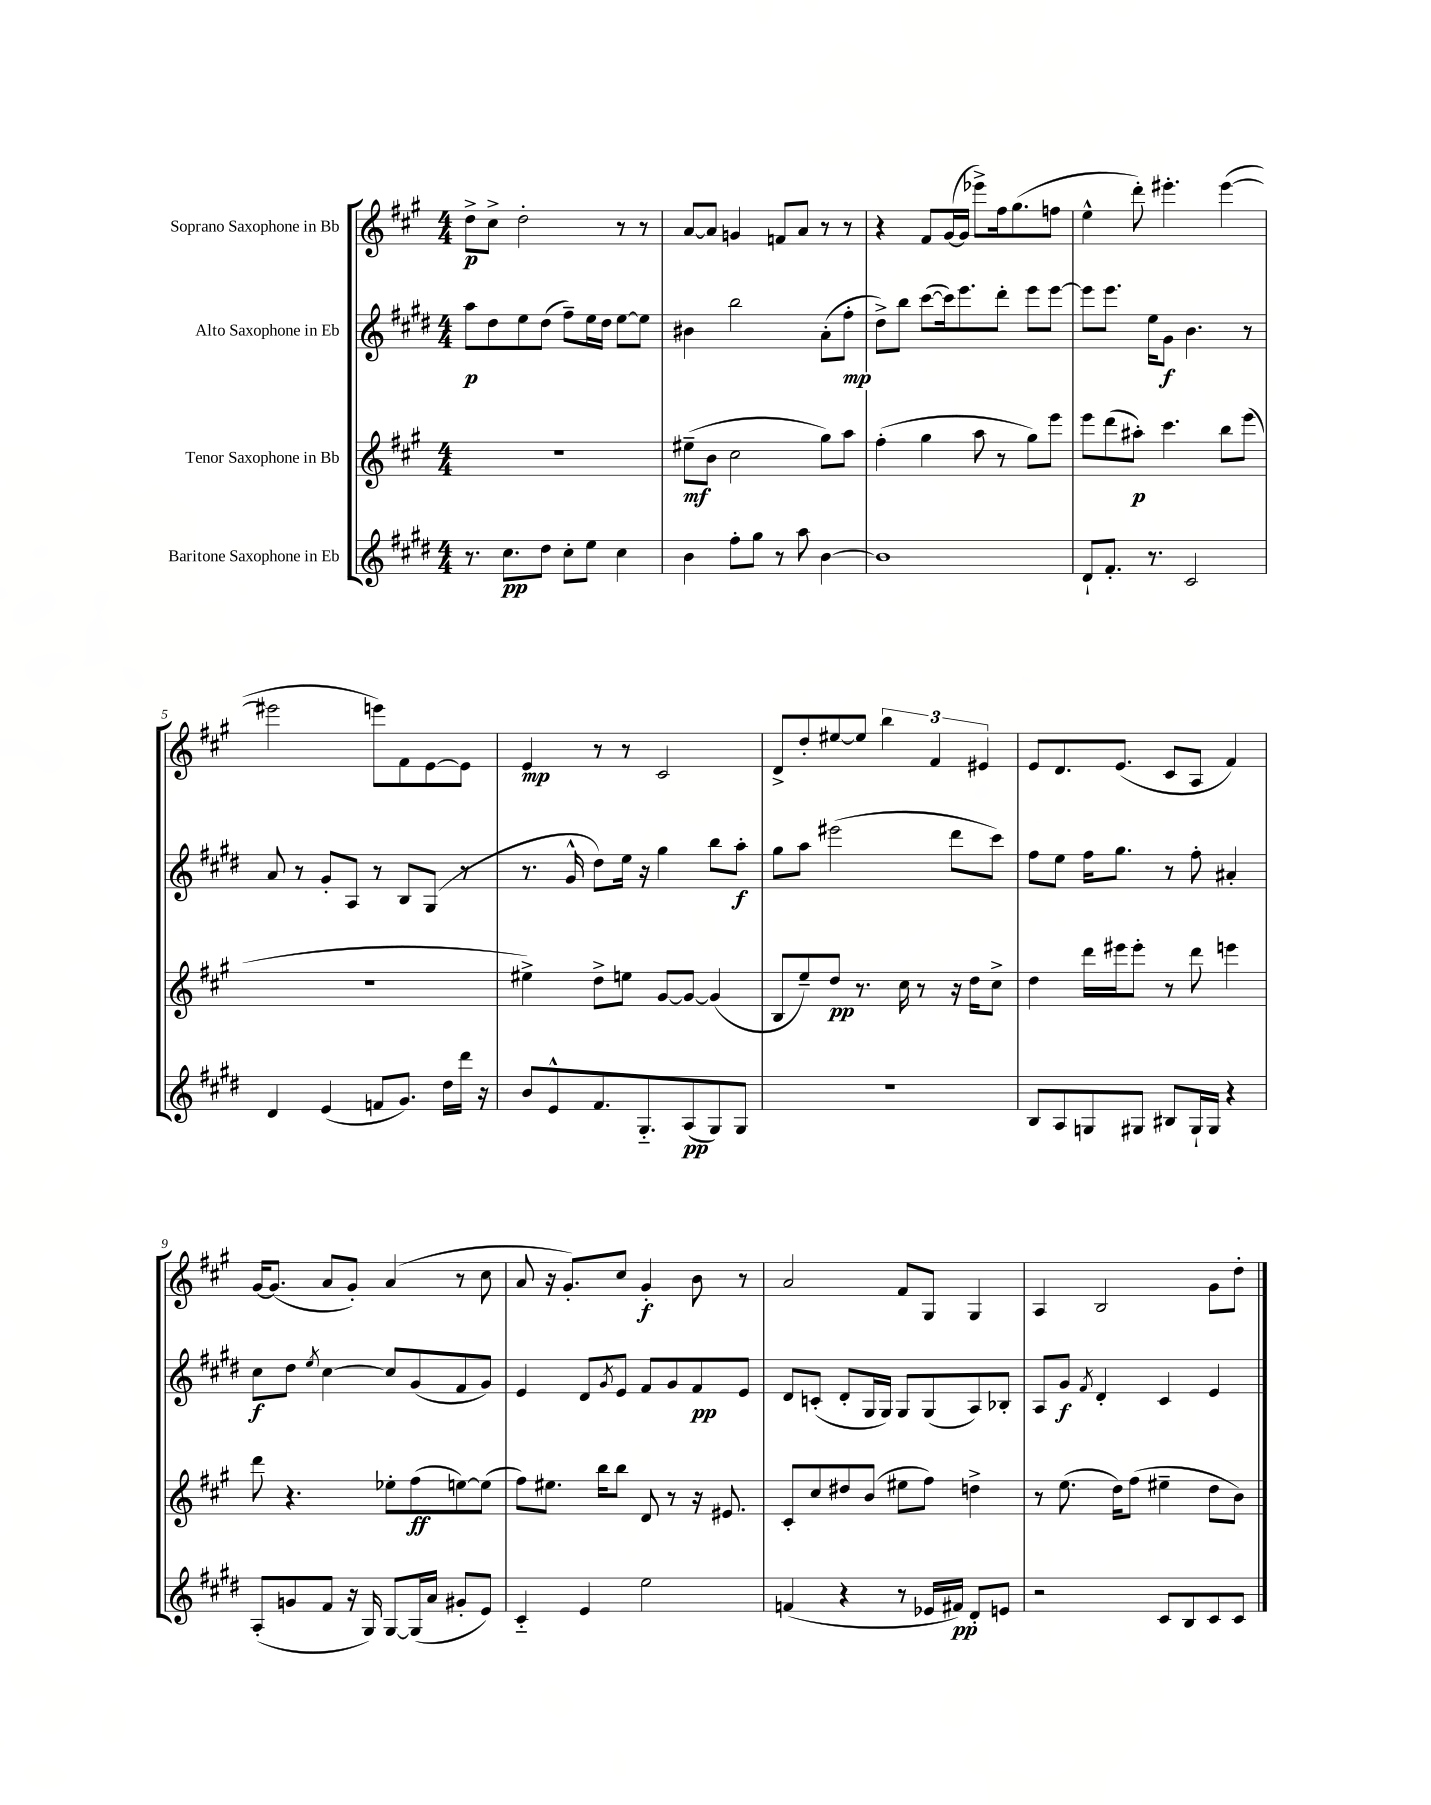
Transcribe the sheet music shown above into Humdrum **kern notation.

**kern	**dynam	**kern	**dynam	**kern	**dynam	**kern	**dynam
*part4	*part4	*part3	*part3	*part2	*part2	*part1	*part1
*staff4	*staff4	*staff3	*staff3	*staff2	*staff2	*staff1	*staff1
*I"Baritone Saxophone in Eb	*	*I"Tenor Saxophone in Bb	*	*I"Alto Saxophone in Eb	*	*I"Soprano Saxophone in Bb	*
*clefG2	*	*clefG2	*	*clefG2	*	*clefG2	*
*k[f#c#g#d#]	*	*k[f#c#g#]	*	*k[f#c#g#d#]	*	*k[f#c#g#]	*
*M4/4	*	*M4/4	*	*M4/4	*	*M4/4	*
=1	=1	=1	=1	=1	=1	=1	=1
8.r	.	1r	.	8aa\L	p	8dd^\L	p
.	.	.	.	8dd#\	.	8cc#^\J	.
8.cc#\L	pp	.	.	.	.	.	.
.	.	.	.	8ee\	.	2dd'\	.
8dd#\J	.	.	.	(8dd#\J	.	.	.
8cc#'\L	.	.	.	8ff#~\L)	.	.	.
8ee\J	.	.	.	16ee\L	.	.	.
.	.	.	.	16dd#\JJ	.	.	.
4cc#\	.	.	.	[8ee\L	.	8r	.
.	.	.	.	8ee\J]	.	8r	.
=2	=2	=2	=2	=2	=2	=2	=2
4b\	.	(8ee#X~\L	mf	4b#X\	.	[8a/L	.
.	.	8b\J	.	.	.	8a/J]	.
8ff#'\L	.	2cc#\	.	2bb\	.	4gn/	.
8gg#\J	.	.	.	.	.	.	.
8r	.	.	.	.	.	8fn/L	.
8aa\	.	.	.	.	.	8a/J	.
[4b\	.	8gg#\L)	.	(8a'\L	.	8r	.
.	.	8aa\J	.	8ff#'\J	mp	8r	.
=3	=3	=3	=3	=3	=3	=3	=3
1b]	.	(4ff#'\	.	8dd#^\L)	.	4r	.
.	.	.	.	8bb\J	.	.	.
.	.	4gg#\	.	([8ccc#\L	.	8f#/L	.
.	.	.	.	16ccc#\k])	.	([16g#/L	.
.	.	.	.	8.eee\	.	16g#/JJ]	.
.	.	8aa\	.	.	.	8eee-X^\L)	.
.	.	8r	.	8ddd#'\J	.	16ff#\k	.
.	.	.	.	.	.	(8.gg#\	.
.	.	8gg#\L)	.	8eee\L	.	.	.
.	.	8eee\J	.	[8eee\J	.	8ffn\J	.
=4	=4	=4	=4	=4	=4	=4	=4
8d#`/L	.	8eee\L	.	8eee\L]	.	4ee^^\	.
8.f#'/J	.	(8ddd\	.	8.eee\J	.	.	.
.	.	8aa#X'\J)	p	.	.	8ddd'\)	.
8.r	.	.	.	16ee\KL	.	.	.
.	.	4.ccc#\	.	8g#\J	f	4.eee#X'\	.
2c#/	.	.	.	4.b\	.	.	.
.	.	8bb\L	.	.	.	([4eee#\	.
.	.	(8eee\J	.	8r	.	.	.
!!LO:LB:g=z
=5	=5	=5	=5	=5	=5	=5	=5
4d#/	.	1r	.	8a/	.	2eee#X\]	.
.	.	.	.	8r	.	.	.
(4e/	.	.	.	8g#'/L	.	.	.
.	.	.	.	8A/J	.	.	.
8fn/L	.	.	.	8r	.	8eeen\L)	.
8.g#/J)	.	.	.	8B/L	.	8f#\	.
.	.	.	.	(8G#/J	.	[8e\	.
16dd#\LL	.	.	.	.	.	.	.
16ddd#\JJ	.	.	.	8r	.	8e\J]	.
16r	.	.	.	.	.	.	.
=6	=6	=6	=6	=6	=6	=6	=6
8b/L	.	4ee#X^\)	.	8.r	.	4e/	mp
8e^^/	.	.	.	.	.	.	.
.	.	.	.	16g#^^/	.	.	.
8.f#/	.	8dd^\L	.	8dd#\L)	.	8r	.
.	.	8een\J	.	16ee\Jk	.	8r	.
8.G#/	.	.	.	16r	.	.	.
.	.	[8g#/L	.	4gg#\	.	2c#/	.
(8A/	pp	8g#/J_	.	.	.	.	.
8G#/)	.	(4g#/]	.	8bb\L	.	.	.
8G#/J	.	.	.	8aa'\J	f	.	.
=7	=7	=7	=7	=7	=7	=7	=7
1r	.	8B/L	.	8gg#\L	.	8d^/L	.
.	.	8ee~/)	.	8aa\J	.	8dd'/	.
.	.	8dd/J	pp	(2eee#X\	.	[8ee#X/	.
.	.	8.r	.	.	.	8ee#/J]	.
.	.	.	.	.	.	6bb\	.
.	.	16cc#\	.	.	.	.	.
.	.	8r	.	.	.	.	.
.	.	.	.	.	.	6f#/	.
.	.	16r	.	8ddd#\L	.	.	.
.	.	16dd\KL	.	.	.	.	.
.	.	.	.	.	.	6e#X/	.
.	.	8cc#^\J	.	8ccc#\J)	.	.	.
=8	=8	=8	=8	=8	=8	=8	=8
8B/L	.	4dd\	.	8ff#\L	.	8e/L	.
8A/	.	.	.	8ee\J	.	8.d/	.
8Gn/	.	16ddd\LL	.	16ff#\KL	.	.	.
.	.	16eee#X\J	.	8.gg#\J	.	(8.e/J	.
8G#X/J	.	8eee#'\J	.	.	.	.	.
8B#X/L	.	8r	.	8r	.	8c#/L	.
16G#`/L	.	8ddd\	.	8ff#'\	.	8A/J	.
16G#/JJ	.	.	.	.	.	.	.
4r	.	4eeen\	.	4a#X'/	.	4f#/)	.
!!LO:LB:g=z
=9	=9	=9	=9	=9	=9	=9	=9
(8A'/L	.	8ddd\	.	8cc#\L	f	[16g#/KL	.
.	.	.	.	.	.	(8.g#/J]	.
8gn/	.	4.r	.	8dd#\J	.	.	.
.	.	.	.	8qee/	.	.	.
8f#/J	.	.	.	[4cc#\	.	8a/L	.
16r	.	.	.	.	.	8g#'/J)	.
16G#/)	.	.	.	.	.	.	.
[8G#/L	.	8ee-X'\L	.	8cc#/L]	.	(4a/	.
(16G#/L]	.	(8ff#\	ff	(8g#/	.	.	.
16a/JJ	.	.	.	.	.	.	.
8g#X'/L	.	[8een\)	.	8f#/	.	8r	.
8e/J)	.	(8ee\J]	.	8g#/J)	.	8cc#\	.
=10	=10	=10	=10	=10	=10	=10	=10
4c#/	.	8ff#\L)	.	4e/	.	8a/	.
.	.	8.ee#X\J	.	.	.	16r	.
.	.	.	.	.	.	8.g#'/L)	.
4e/	.	.	.	8d#/L	.	.	.
.	.	16bb\KL	.	.	.	.	.
.	.	.	.	8qg#/	.	.	.
.	.	8bb\J	.	8e/J	.	8cc#/J	.
2ee\	.	8d/	.	8f#/L	.	4g#'/	f
.	.	8r	.	8g#/	.	.	.
.	.	16r	.	8f#/	pp	8b\	.
.	.	8.e#X/	.	.	.	.	.
.	.	.	.	8e/J	.	8r	.
=11	=11	=11	=11	=11	=11	=11	=11
(4fn/	.	8c#'/L	.	8d#/L	.	2a/	.
.	.	8cc#/	.	(8cn'/J	.	.	.
4r	.	8dd#X/	.	8d#'/L	.	.	.
.	.	(8b/J	.	16G#/L	.	.	.
.	.	.	.	16G#/JJ)	.	.	.
8r	.	8ee#X\L	.	8G#/L	.	8f#/L	.
16e-X/LL	.	8ff#\J)	.	(8G#/	.	8G#/J	.
16f#X/JJ)	pp	.	.	.	.	.	.
8d#'/L	.	4ddn^\	.	8A/)	.	4G#/	.
8en/J	.	.	.	8B-X'/J	.	.	.
=12	=12	=12	=12	=12	=12	=12	=12
2r	.	8r	.	8A/L	.	4A/	.
.	.	(8.ee\	.	8g#/J	f	.	.
.	.	.	.	8qf#/	.	.	.
.	.	.	.	4d#'/	.	2B/	.
.	.	16dd\KL)	.	.	.	.	.
.	.	(8ff#\J	.	.	.	.	.
8c#/L	.	4ee#X~\	.	4c#/	.	.	.
8B/	.	.	.	.	.	.	.
8c#/	.	8dd\L	.	4e/	.	8g#\L	.
8c#/J	.	8b\J)	.	.	.	8dd'\J	.
==	==	==	==	==	==	==	==
*-	*-	*-	*-	*-	*-	*-	*-
